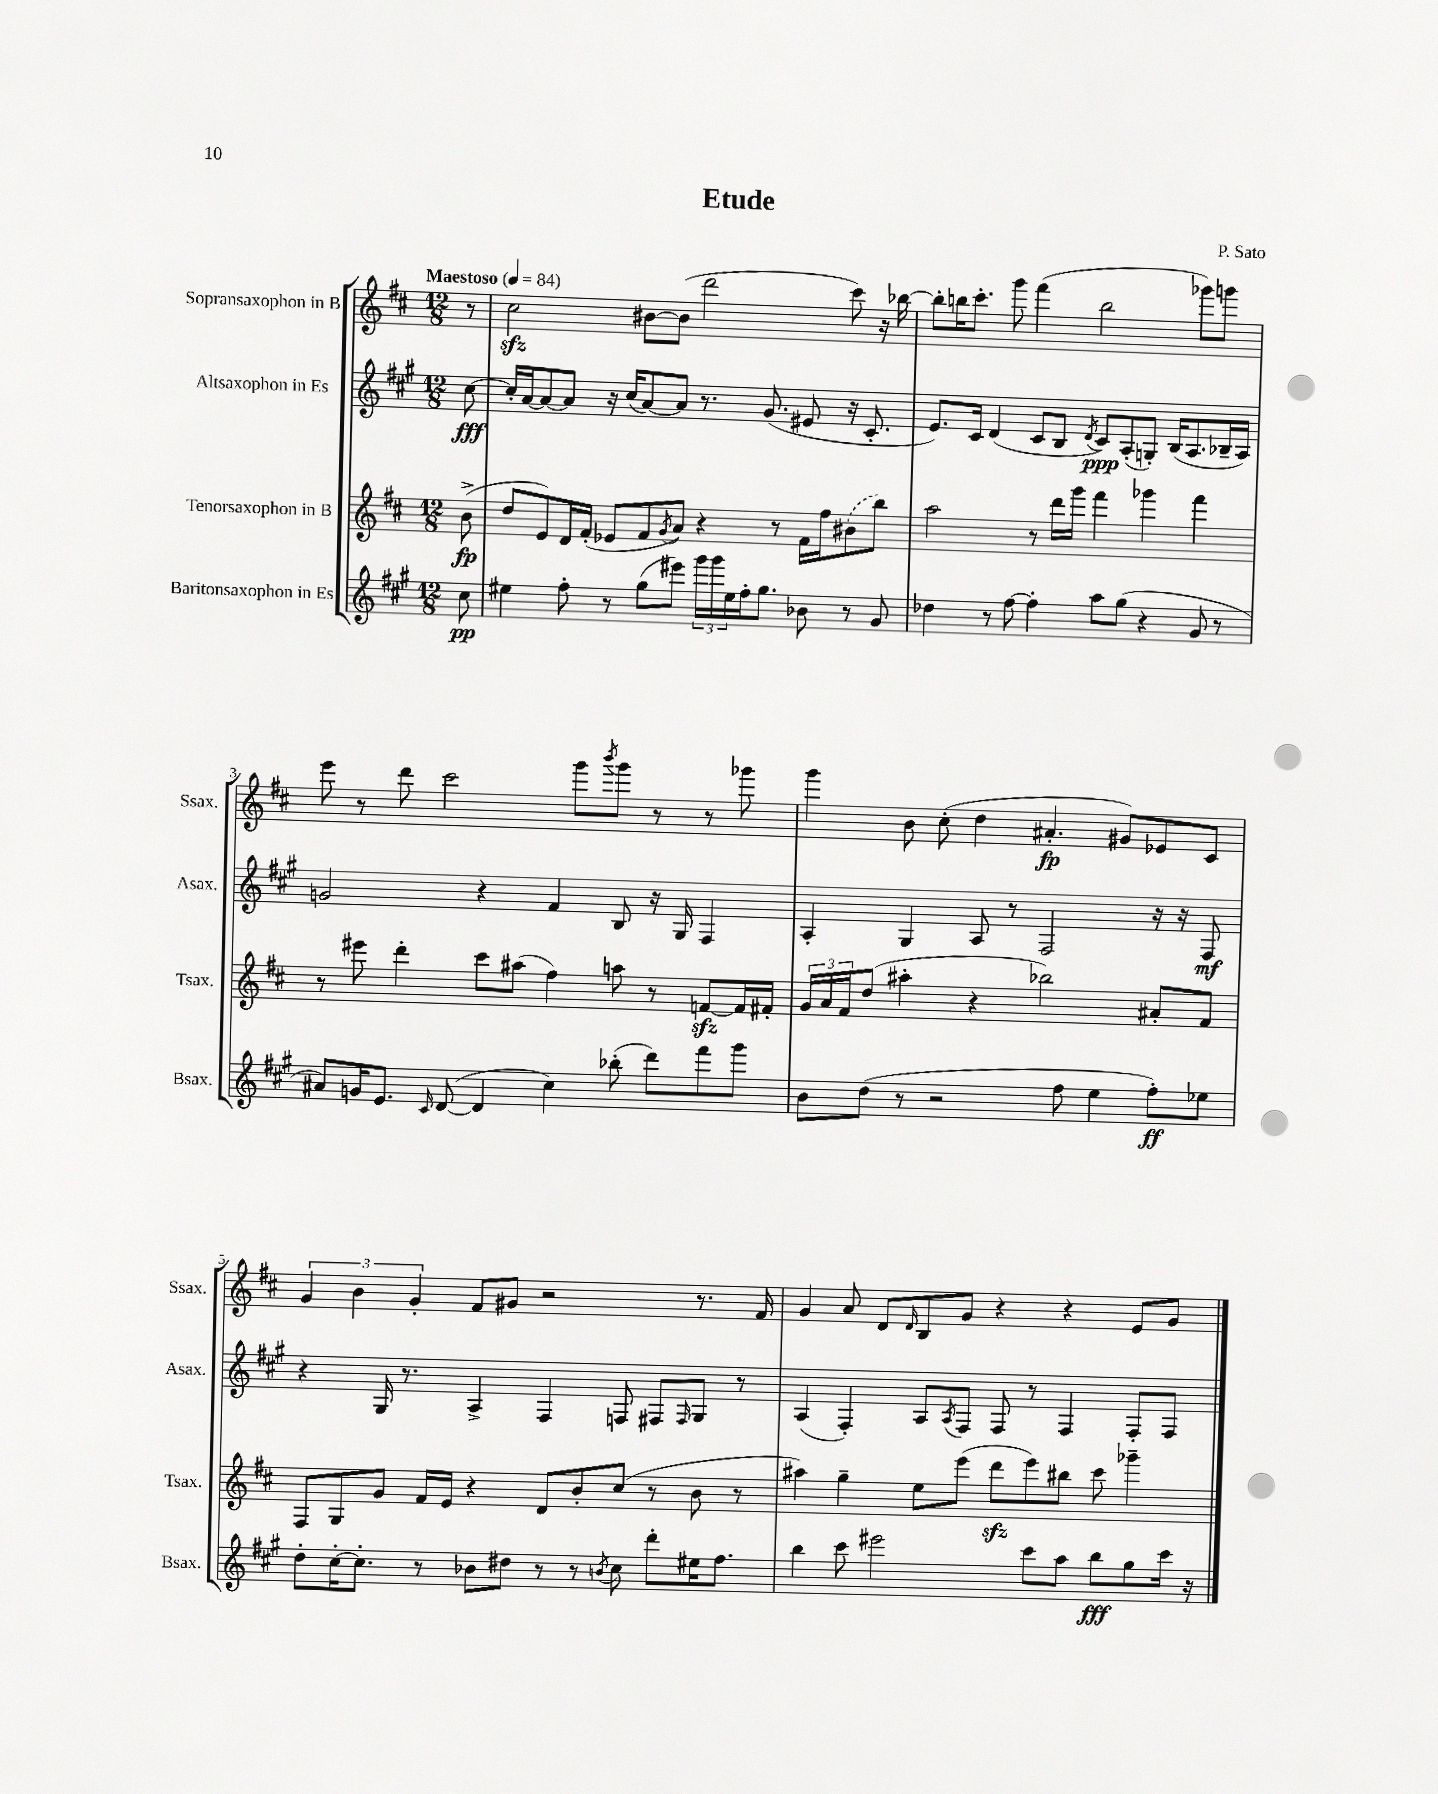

**kern	**dynam	**kern	**dynam	**kern	**dynam	**kern	**dynam
*part4	*part4	*part3	*part3	*part2	*part2	*part1	*part1
*staff4	*staff4	*staff3	*staff3	*staff2	*staff2	*staff1	*staff1
*I"Baritonsaxophon in Es	*	*I"Tenorsaxophon in B	*	*I"Altsaxophon in Es	*	*I"Sopransaxophon in B	*
*I'Bsax.	*	*I'Tsax.	*	*I'Asax.	*	*I'Ssax.	*
*clefG2	*	*clefG2	*	*clefG2	*	*clefG2	*
*k[f#c#g#]	*	*k[f#c#]	*	*k[f#c#g#]	*	*k[f#c#]	*
*M12/8	*	*M12/8	*	*M12/8	*	*M12/8	*
*MM84	*	*MM84	*	*MM84	*	*MM84	*
=	=	=	=	=	=	=	=
!	!	!	!	!	!	!LO:TX:a:B:t=Maestoso	!
8cc#\	pp	(8b^\	fp	[8cc#\	fff	8r	.
=1	=1	=1	=1	=1	=1	=1	=1
4ee#X\	.	8dd/L	.	16cc#'/LL]	.	2cc#zz\	.
.	.	.	.	[16a/J	.	.	.
.	.	8e/)	.	8a/_	.	.	.
8ff#'\	.	16d/L	.	8a/J]	.	.	.
.	.	(16f#'/JJ	.	.	.	.	.
8r	.	8e-X/L	.	16r	.	.	.
.	.	.	.	(16cc#/KL	.	.	.
(8gg#\L	.	8f#/	.	[8a/)	.	[8b#X\L	.
.	.	8qg/	.	.	.	.	.
8eee#X\J)	.	8a/J)	.	8a/J]	.	(8b#\J]	.
24ggg#\LL	.	4r	.	8.r	.	2ddd\	.
24ggg#\	.	.	.	.	.	.	.
24ee#\	.	.	.	.	.	.	.
16ff#'\J	.	.	.	.	.	.	.
8.gg#\J	.	.	.	(8.g#/	.	.	.
.	.	8r	.	.	.	.	.
8b-X\	.	16f#\LL	.	8e#X/	.	.	.
.	.	16ff#\J	.	.	.	.	.
8r	.	(8b#X\	.	16r	.	8ccc#\)	.
.	.	.	.	8.c#'/	.	.	.
8g#/	.	8bb\J)	.	.	.	16r	.
.	.	.	.	.	.	[16bb-X\	.
=2	=2	=2	=2	=2	=2	=2	=2
4dd-X\	.	2aa\	.	8.e/L)	.	8bb-'\L]	.
.	.	.	.	.	.	16bbn\K	.
.	.	.	.	16c#/Jk	.	8.ccc#'\J	.
8r	.	.	.	(4d/	.	.	.
[8ff#\	.	.	.	.	.	8ggg\	.
4ff#'\]	.	8r	.	8c#/L	.	(4fff#\	.
.	.	16ddd\LL	.	8B/J	.	.	.
.	.	16ggg\JJ	.	.	.	.	.
.	.	.	.	8qd/	.	.	.
8aa\L	.	4fff#\	.	8c#/L)	ppp	2bb\	.
(8gg#\J	.	.	.	(8A'/	.	.	.
4r	.	4ggg-X\	.	8Gn'/J)	.	.	.
.	.	.	.	(16B/KL	.	.	.
.	.	.	.	8.A/	.	.	.
8g#/	.	4fff#\	.	.	.	8ggg-X\L)	.
8r	.	.	.	16B-X~/L	.	8gggn\J	.
.	.	.	.	16A/JJ)	.	.	.
!!LO:LB:g=z
=3	=3	=3	=3	=3	=3	=3	=3
8a#X/L)	.	8r	.	2gn/	.	8eee\	.
16gn/K	.	8eee#X\	.	.	.	8r	.
8.e/J	.	.	.	.	.	.	.
.	.	4ddd'\	.	.	.	8ddd\	.
16qqc#/	.	.	.	.	.	.	.
([8d/	.	.	.	.	.	2ccc#\	.
4d/]	.	8ccc#\L	.	4r	.	.	.
.	.	(8aa#X\J	.	.	.	.	.
4cc#\)	.	4ff#\)	.	4f#/	.	.	.
.	.	.	.	.	.	8ggg\L	.
.	.	.	.	.	.	8qbbb/	.
(8bb-X'\	.	8aan\	.	8B/	.	8ggg\J	.
8ddd\L)	.	8r	.	16r	.	8r	.
.	.	.	.	16G#/	.	.	.
8fff#\	.	[8fnzz/L	.	4F#/	.	8r	.
8ggg#\J	.	16f/L]	.	.	.	8ggg-X\	.
.	.	16f#X'/JJ	.	.	.	.	.
=4	=4	=4	=4	=4	=4	=4	=4
8b\L	.	24g/LL	.	4A'/	.	4ggg\	.
.	.	24a/	.	.	.	.	.
.	.	24f#/J	.	.	.	.	.
(8dd\J	.	(8dd/J	.	.	.	.	.
8r	.	4aa#X'\	.	4G#/	.	8b\	.
2r	.	.	.	.	.	(8cc#'\	.
.	.	4r	.	8A/	.	4dd\	.
.	.	.	.	8r	.	.	.
.	.	2bb-X\)	.	2F#/	.	4.a#X'/	fp
8ff#\	.	.	.	.	.	.	.
4ee\	.	.	.	.	.	.	.
.	.	.	.	.	.	8g#X/L)	.
8ff#'\L)	ff	8a#X'/L	.	16r	.	8e-X/	.
.	.	.	.	16r	.	.	.
8ee-X\J	.	8f#/J	.	8F#/	mf	8c#/J	.
!!LO:LB:g=z
=5	=5	=5	=5	=5	=5	=5	=5
8dd'\L	.	8F#/L	.	4r	.	6g/	.
[16cc#'\K	.	8G/	.	.	.	.	.
.	.	.	.	.	.	6b\	.
8.cc#'\J]	.	.	.	.	.	.	.
.	.	8g/J	.	16G#/	.	.	.
.	.	.	.	8.r	.	.	.
.	.	.	.	.	.	6g'/	.
8r	.	16f#/LL	.	.	.	.	.
.	.	16e/JJ	.	.	.	.	.
8b-X\L	.	4r	.	4A^/	.	8f#/L	.
8dd#X\J	.	.	.	.	.	8g#X/J	.
8r	.	8d/L	.	4F#/	.	2r	.
8r	.	8b'/	.	.	.	.	.
8qbn/	.	.	.	.	.	.	.
8cc#\	.	(8cc#/J	.	8Fn/	.	.	.
8ddd'\L	.	8r	.	8F#X/L	.	.	.
.	.	.	.	16qqF#/	.	.	.
16ee#X\K	.	8b\	.	8G#/J	.	8.r	.
8.ff#\J	.	.	.	.	.	.	.
.	.	8r	.	8r	.	.	.
.	.	.	.	.	.	16f#/	.
=6	=6	=6	=6	=6	=6	=6	=6
4bb\	.	4aa#X\)	.	(4A/	.	4g/	.
8ccc#\	.	4gg~\	.	4F#'/)	.	8a/	.
2eee#X\	.	.	.	.	.	8d/L	.
.	.	.	.	.	.	16qqd/	.
.	.	8ee\L	.	8A/L	.	8B/	.
.	.	.	.	8qA/	.	.	.
.	.	(8eee\J	.	8F#/J	.	8g/J	.
.	.	8dddzz\L	.	8F#/	.	4r	.
8ccc#\L	.	8eee\)	.	8r	.	.	.
8aa\J	.	8bb#X\J	.	4F#/	.	4r	.
8bb\L	fff	8ccc#\	.	.	.	.	.
8gg#\	.	4ggg-X~\	.	8F#'/L	.	8e/L	.
16ccc#\Jk	.	.	.	8F#/J	.	8g/J	.
16r	.	.	.	.	.	.	.
==	==	==	==	==	==	==	==
*-	*-	*-	*-	*-	*-	*-	*-
